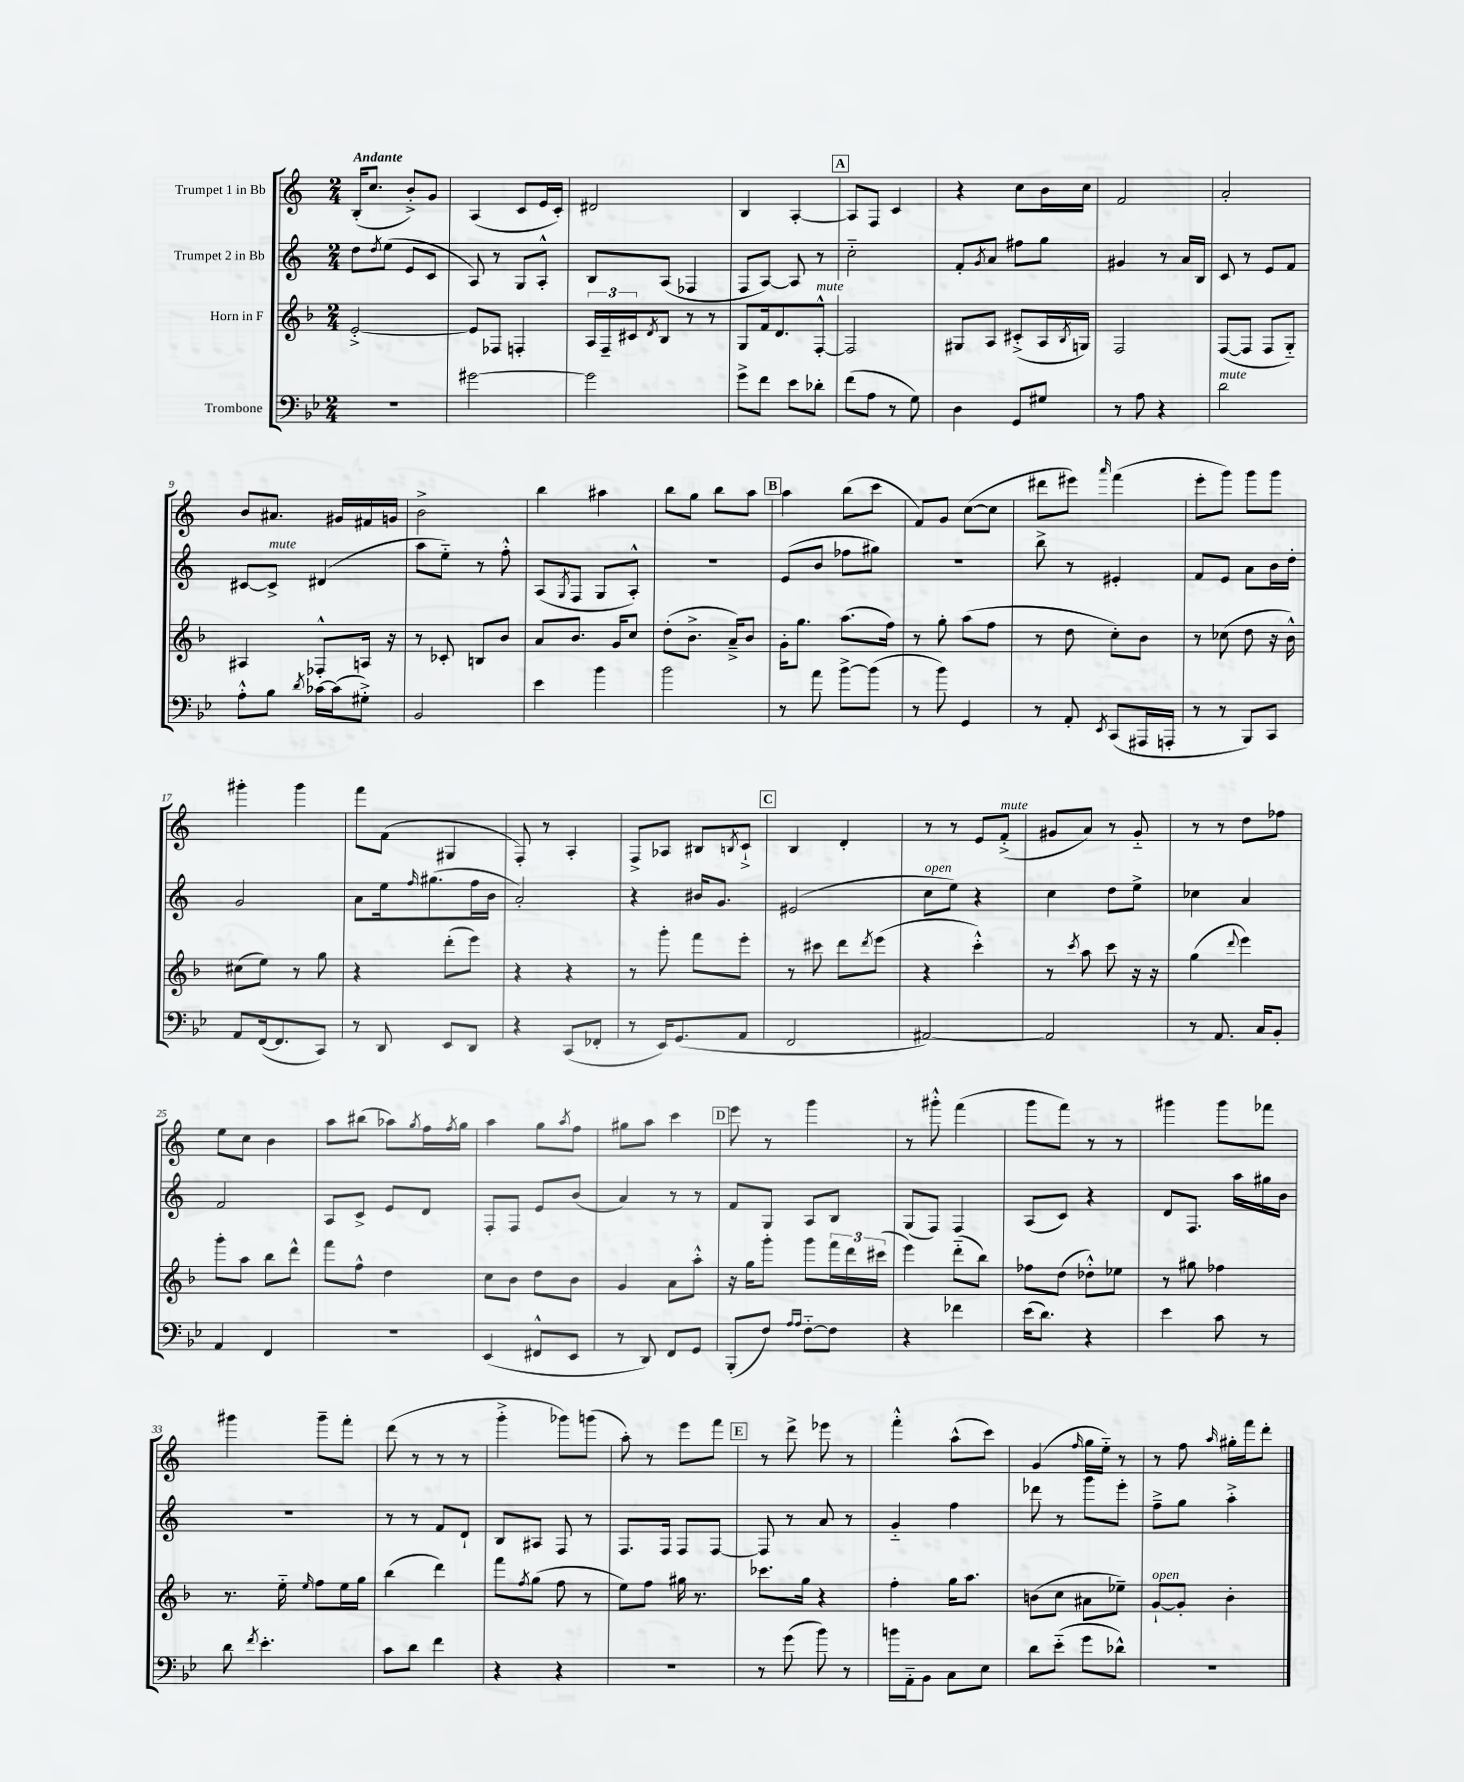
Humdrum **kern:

**kern	**kern	**kern	**kern
*staff4	*staff3	*staff2	*staff1
*clefF4	*clefG2	*clefG2	*clefG2
*k[b-e-]	*k[b-]	*k[]	*k[]
*M2/4	*M2/4	*M2/4	*M2/4
2r	[2e'^	8dd	(16B'
.	.	.	8.cc
.	.	8qdd	.
.	.	(8ee	.
.	.	8e	8b'^)
.	.	8c	8g
=	=	=	=
[2g#	8e]	8A)	(4A
.	8F-	8r	.
.	4F'	8G	8c
.	.	8A'^^	16e
.	.	.	16c')
=	=	=	=
2g#]	24A	8B	2d#
.	24F~	.	.
.	24c#	.	.
.	8qd	.	.
.	8B-	(8A	.
.	8r	4F-	.
.	8r	.	.
=	=	=	=
8g^	8G	8F	4B
8f	16f	[8A)	.
.	8.d	.	.
8e-	.	8A]	[4A'
8d-'	[8F'^^	8r	.
=	=	=	=
(8f	2F]	2cc'~	8A]
8A	.	.	8F
8r	.	.	4c
8G)	.	.	.
=	=	=	=
4D	8G#	8f'	4r
.	.	8qg	.
.	8A	8a	.
8GG	(8c#'^	8ff#	8cc
8G#	16A	8gg	16b
.	8qB-	.	.
.	16G)	.	16cc
=	=	=	=
8r	2F	4g#	2f
8A	.	.	.
4r	.	8r	.
.	.	16a	.
.	.	16B	.
=	=	=	=
2d	([8F	8c	2a'
.	8F]	8r	.
.	8F	8e	.
.	8G'~)	8f	.
=	=	=	=
8A'^^	4A#	[8c#	8b
8B-	.	8c#^]	8.a#
8qd	.	.	.
[16c-	8F-'^^	(4d#	.
(16c-]	.	.	16g#
8G#'^)	16A	.	16f#
.	16r	.	16g
=	=	=	=
2BB-	8r	8aa	2b^
.	8c-'	8ee'~)	.
.	8B	8r	.
.	8b-	8ff'^^	.
=	=	=	=
4e-	8a	(8A	4bb
.	.	8qG	.
.	8.b-	8F	.
4b-	.	8G	4aa#
.	16g	.	.
.	8cc	8A'^^)	.
=	=	=	=
2b-	(8dd'	2r	8bb
.	8.b-^	.	8gg
.	.	.	8bb
.	16a~^)	.	.
.	8b-	.	8aa
=	=	=	=
8r	16g'	(8e	4aa
.	8.gg	.	.
8a	.	8b	.
[8b-^	(8.aa	8ff-	(8bb
(8b-]	.	8gg#)	8ccc
.	16ff)	.	.
=	=	=	=
8r	8r	2r	8f)
8b-)	8gg'	.	8g
4GG	(8aa	.	([8cc
.	8ff	.	8cc]
=	=	=	=
8r	8r	8bb^	8ddd#
8AA'	8dd	8r	8eee#)
8qEE-	.	.	16qqaaa
(8CC	8cc')	4e#'	(4fff
16AAA#	8b-	.	.
16AAA'	.	.	.
=	=	=	=
8r	8r	8f	8eee'
8r	(8cc-	8e	8ggg)
8BBB-)	8dd	8a	8ggg
8CC	16r	16b	8ggg
.	16b-^^)	16dd'	.
=	=	=	=
8AA	(8cc#	2g	4ggg#'
([16FF	8ee)	.	.
8.FF]	.	.	.
.	8r	.	4ggg#
8CC)	8gg	.	.
=	=	=	=
8r	4r	8a	8fff
8DD	.	16ee	(8f
.	.	16qqff	.
.	.	(8.gg#	.
8EE-	(8ddd'	.	4G#
8DD	8eee)	16ff	.
.	.	16b	.
=	=	=	=
4r	4r	2a')	8F')
.	.	.	8r
(8CC	4r	.	4A'
8FF-'	.	.	.
=	=	=	=
8r	8r	4r	8F^
16EE-)	8ggg'	.	8A-
(8.GG	.	.	.
.	8fff	16b#	8B#
.	.	8.g	.
.	.	.	8qB
8AA	8eee'	.	8c`^
=	=	=	=
2FF	8r	(2e#	4B
.	8ccc#	.	.
.	8ddd	.	4d'
.	8qddd	.	.
.	(8eee	.	.
=	=	=	=
[2AA#)	4r	8cc	8r
.	.	8ee)	8r
.	4ccc'^^)	4r	8e
.	.	.	(8f'^
=	=	=	=
2AA#]	8r	4cc	8g#
.	8qccc	.	.
.	8aa	.	8a)
.	8ccc	8dd	8r
.	16r	8ee^	8g#'~
.	16r	.	.
=	=	=	=
8r	(4gg	4cc-	8r
8.AA	.	.	8r
.	8qqddd	.	.
.	4eee)	4a	8dd
16C	.	.	.
8BB-'	.	.	8ff-
=	=	=	=
4AA	8ggg'	2f	8ee
.	8aa	.	8cc
4FF	8bb-	.	4b
.	8ddd^^	.	.
=	=	=	=
2r	8fff	8A	8aa
.	8ff^^	8c^	(8bb#
.	4dd	8e	8aa-)
.	.	.	8qgg
.	.	8d	16ff
.	.	.	8qff
.	.	.	16gg
=	=	=	=
(4EE-	8cc	8F'	4aa
.	8b-	8F	.
8FF#^^	8dd	8e	8gg
.	.	.	8qaa
8EE-	8b-	(8b	8ff
=	=	=	=
8r	4g	4a)	8gg#
8DD)	.	.	8aa
8FF	8a	8r	4ccc
8GG	8aa'^^	8r	.
=	=	=	=
(8BBB-'	16r	8f	8eee
.	16gg	.	.
8F)	8ggg'	8G	8r
16qqA	.	.	.
16qqA	.	.	.
[8F'~	8ggg	8A	4ggg
8F]	24fff	8B	.
.	24ddd	.	.
.	(24ccc#	.	.
=	=	=	=
4r	4eee)	(8G	8r
.	.	8F)	8ggg#'^^
4f-	(8ddd'~	4F	(4fff
.	8bb-)	.	.
=	=	=	=
(16e-	8ff-	(8A	8ggg
8.d)	.	.	.
.	(8dd	8c)	8fff)
4r	8dd-'^^)	4r	8r
.	8ee-	.	8r
=	=	=	=
4e-	8r	8d	4ggg#
.	8gg#	8.F	.
8c	4ff-	.	8ggg#
.	.	16aa	.
8r	.	16gg#	8fff-
.	.	16b	.
=	=	=	=
8d	8.r	2r	4ggg#
8qf	.	.	.
4.e-'	.	.	.
.	16ee'~	.	.
.	16qqee	.	.
.	8ff	.	8ggg#~
.	16ee	.	8fff'
.	16gg	.	.
=	=	=	=
8c	(4bb-	8r	(8ddd
8d	.	8r	8r
4f	4ddd)	8f	8r
.	.	8d`	8r
=	=	=	=
4r	8fff	8B	4ggg'^
.	8qff	.	.
.	(8gg	8A#	.
4r	8ff	8F	8ggg-)
.	8r	8r	(8ggg
=	=	=	=
2r	8ee)	8.F	8aa')
.	8ff	.	8r
.	.	16F	.
.	16gg#	8F	8eee
.	8.r	.	.
.	.	[8F	8fff
=	=	=	=
8r	8.ccc-	8F]	8r
(8g	.	8r	8ddd^
.	16gg	.	.
8b-)	4r	8a	8eee-
8r	.	8r	8r
=	=	=	=
16b	4ff'	4g'~	4fff'^^
16AA'~	.	.	.
8BB-	.	.	.
8C	16gg	4ff	(8aa^^
.	8.aa	.	.
8E-	.	.	8ccc)
=	=	=	=
8d	(8b	8ddd-	(4g
(8e-'~	8cc	8r	.
.	.	.	16qqff
8g	8a#	8ggg	16gg
.	.	.	16ee'~)
8d-^^)	8ee-~)	8eee'	8r
=	=	=	=
2r	[8g`	8ff~^	8r
.	8g']	8gg	8ff
.	.	.	16qqaa
.	4b-'	4aa'^	16gg#'
.	.	.	16fff
.	.	.	8ddd'
==	==	==	==
*-	*-	*-	*-
